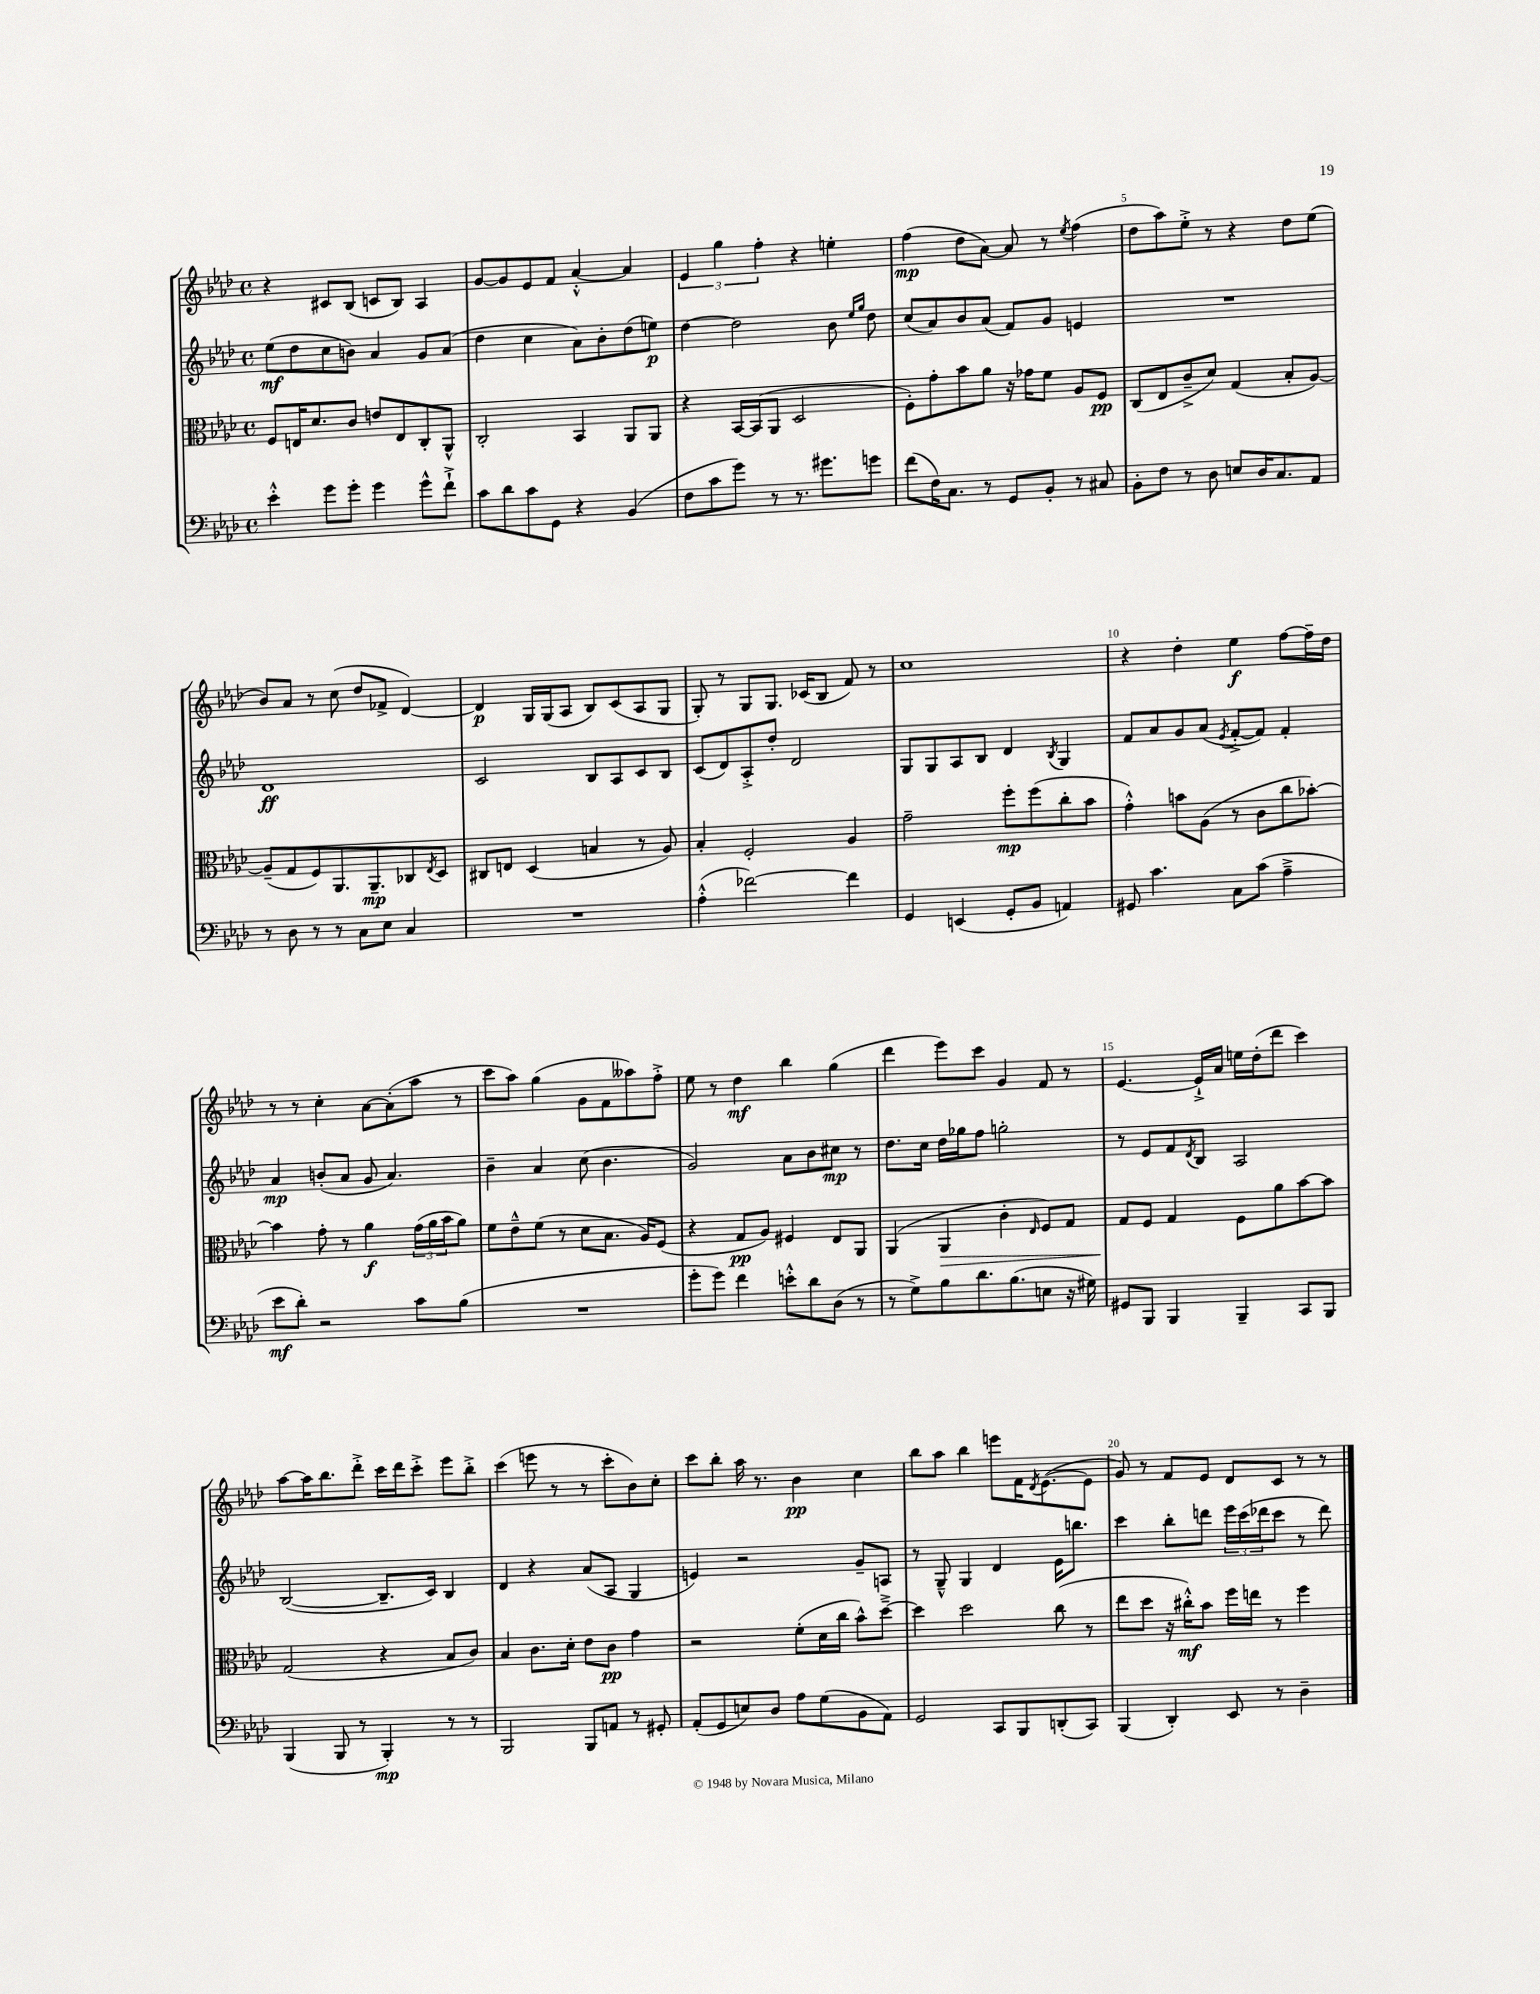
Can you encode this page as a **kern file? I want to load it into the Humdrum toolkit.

**kern	**kern	**kern	**kern
*staff4	*staff3	*staff2	*staff1
*clefF4	*clefC3	*clefG2	*clefG2
*k[b-e-a-d-]	*k[b-e-a-d-]	*k[b-e-a-d-]	*k[b-e-a-d-]
*M4/4	*M4/4	*M4/4	*M4/4
*met(c)	*met(c)	*met(c)	*met(c)
4e-'^^	8F	(8ee-	4r
.	16E	8dd-	.
.	8.d-	.	.
8g	.	8cc	8c#
8g'	8c	8b)	(8B-
4g	8e	4a-	8c
.	8E	.	8B-)
8g^^	8C'	8g	4A-
8f`^	8AA-^^	(8a-	.
=	=	=	=
8c	2C'	4dd-	[8g
8d-	.	.	8g]
8c	.	4cc	8e-
8GG	.	.	8f
4r	4BB-	8a-)	[4a-'^^
.	.	8b-'	.
(4BB-	8AA-	(8dd-	4a-]
.	8AA-	8ee)	.
=	=	=	=
8F	4r	[4dd-	6e-
8c	.	.	.
.	.	.	6gg
8g)	[16BB-	2dd-]	.
.	(16BB-]	.	.
.	.	.	6ff'
8r	8AA-	.	.
8.r	2D-	.	4r
8.g#	.	.	.
.	.	8b-	4ee'
.	.	16qqee-	.
.	.	16qqgg	.
8g	.	8dd-	.
=	=	=	=
(8f	8F')	(8cc	(4ff
16F)	8g'	8a-)	.
8.C	.	.	.
.	8b-	8b-	8dd-
8r	8a-	(8a-	[8a-)
8GG	16r	8f)	8a-]
.	16g-	.	.
8BB-'	8f	8g	8r
.	.	.	8qee-
8r	8A-	4e	(4ff
8C#	8F	.	.
=	=	=	=
8BB-'	(8C	1r	8dd-
8F	8E-	.	8aa-)
8r	8c~^	.	8ee-'^
8D-	8d-)	.	8r
8E	(4G	.	4r
16D-	.	.	.
8.C	.	.	.
.	8B-'	.	8dd-
8AA-	[8A-)	.	(8ee-
=	=	=	=
8r	(8A-~]	1d-	8b-)
8D-	8G	.	8a-
8r	8F)	.	8r
8r	8.AA-	.	(8cc
8C	.	.	8dd-
.	8.AA-~	.	.
8E-	.	.	8f-^
4C	8C-	.	[4d-)
.	8qE-	.	.
.	8D-	.	.
=	=	=	=
1r	8C#	2c	4d-]
.	8E	.	.
.	(4D-	.	16G
.	.	.	(16G
.	.	.	8A-
.	4B	8B-	8B-)
.	.	8A-	(8c
.	8r	8c	8A-
.	8A-)	8B-	8G
=	=	=	=
(4A-'^^	4B-'	(8c	8G')
.	.	8d-)	8r
[2f-)	2F'	8A-'^	8G
.	.	8dd-'	8.G
.	.	2d-	.
.	.	.	(16c-
.	.	.	8B-
4f-]	4A-	.	8f)
.	.	.	8r
=	=	=	=
4GG	2g~	8G	1cc
.	.	8G	.
(4EE	.	8A-	.
.	.	8B-	.
8GG'	8ff'	4d-	.
8BB-	(8ff	.	.
.	.	8qB-	.
4AA)	8cc'	4G	.
.	8b-	.	.
=	=	=	=
8GG#	4g'^^)	8f	4r
4.c	.	8a-	.
.	8b	8g	4dd-'
.	(8A-	(8a-	.
.	.	8qe-	.
8C	8r	[8f'^	4ee-
(8c	8c	8f])	.
4A-~^	8cc	4f'	[8ff
.	[8b-')	.	16ff~]
.	.	.	16dd-
=	=	=	=
8e-	4b-]	4a-	8r
8d-')	.	.	8r
2r	8g'	(8b'	4cc'
.	8r	8a-	.
.	4a-	8g	[8a-
.	.	4.a-)	(8a-']
8c	(24g	.	8aa-
.	24a-	.	.
.	24b-	.	.
(8B-	8a-)	.	8r
=	=	=	=
1r	8f	4b-~	8ccc
.	8e-~^^	.	8aa-)
.	(8f	4a-	(4gg
.	8r	.	.
.	8d-	(8cc	8g
.	8.B-	4.b-	8f
.	.	.	8aa--)
.	16A-)	.	.
.	(8F	.	8ff'^
=	=	=	=
8g'	4r	2g)	8ee-
8g)	.	.	8r
4f	8G	.	4dd-
.	8A-)	.	.
8e'^^	4F#	8a-	4bb-
8d-	.	8b-	.
(8D-	8E-	8cc#	(4gg
8r	8AA-	8r	.
=	=	=	=
8r	(4AA-	8.dd-	4ddd-
8G^)	.	.	.
.	.	16cc	.
8B-	4AA-	16dd-	8eee-)
.	.	16gg-	.
8.d-	.	8ff	8ccc
.	4c'	2gg'	4g
(8.B-	.	.	.
.	16qqE-	.	.
8E	8F)	.	8f
16r	8G	.	8r
16G#)	.	.	.
=	=	=	=
8GG#	8G	8r	[4.e-
8BBB-	8F	8e-	.
4BBB-	4G	8f	.
.	.	8qd-	.
.	.	8B-	16e-`^]
.	.	.	16a-
4BBB-~	8F	2A-	16ee
.	.	.	(16dd-'
.	8a-	.	8ddd-
8CC	[8b-	.	4ccc)
8BBB-	8b-]	.	.
=	=	=	=
(4BBB-	(2G	([2B-	[8aa-
.	.	.	16aa-]
.	.	.	8.bb-
8BBB-	.	.	.
8r	.	.	8ddd-'^
4BBB-')	4r	8.B-~]	16ccc
.	.	.	16ddd-
.	.	.	8ccc'^
.	.	16c)	.
8r	8B-	4B-	8eee-
8r	8c)	.	8bb-'^
=	=	=	=
2BBB-	4B-	4d-	(4ccc
.	8.c	4r	8eee
.	.	.	8r
.	16d-'	.	.
8BBB-	8e-	(8a-	8r
8AA	8c	8A-	8ccc'
8r	4g	4G	8b-)
8GG#'	.	.	8cc'
=	=	=	=
(8AA-'	2r	4e)	8ccc
8GG	.	.	8bb-'
8E)	.	2r	16aa-
.	.	.	8.r
8D-	.	.	.
8A-	(8f'	.	4b-
(8G	16d-	.	.
.	16cc	.	.
8BB-	8b-^^)	8g~	4cc
8AA-)	[8dd-~^	8A	.
=	=	=	=
2GG	4dd-]	8r	8bb-
.	.	8G~^^	8aa-
.	2dd-	4G	4bb-
8CC	.	4d-	8eee
8BBB-	.	.	16f
.	.	.	8qd-
.	.	.	([8.e-
(8DD'	(8cc	16e-	.
.	.	8.bb	.
8CC)	8r	.	8e-]
=	=	=	=
(4BBB-	8ee-	4ccc	8g)
.	8dd-	.	8r
4DD-')	16r	8bb-'	8f
.	16cc#'^^)	.	.
.	8b-	8ddd	8e-
8EE-	16ff	24eee-	8d-
.	.	(24ccc	.
.	16ee	.	.
.	.	24ddd-	.
8r	8r	8ccc	8c
4D-~	4ff	8r	8r
.	.	8ddd-)	8r
==	==	==	==
*-	*-	*-	*-
